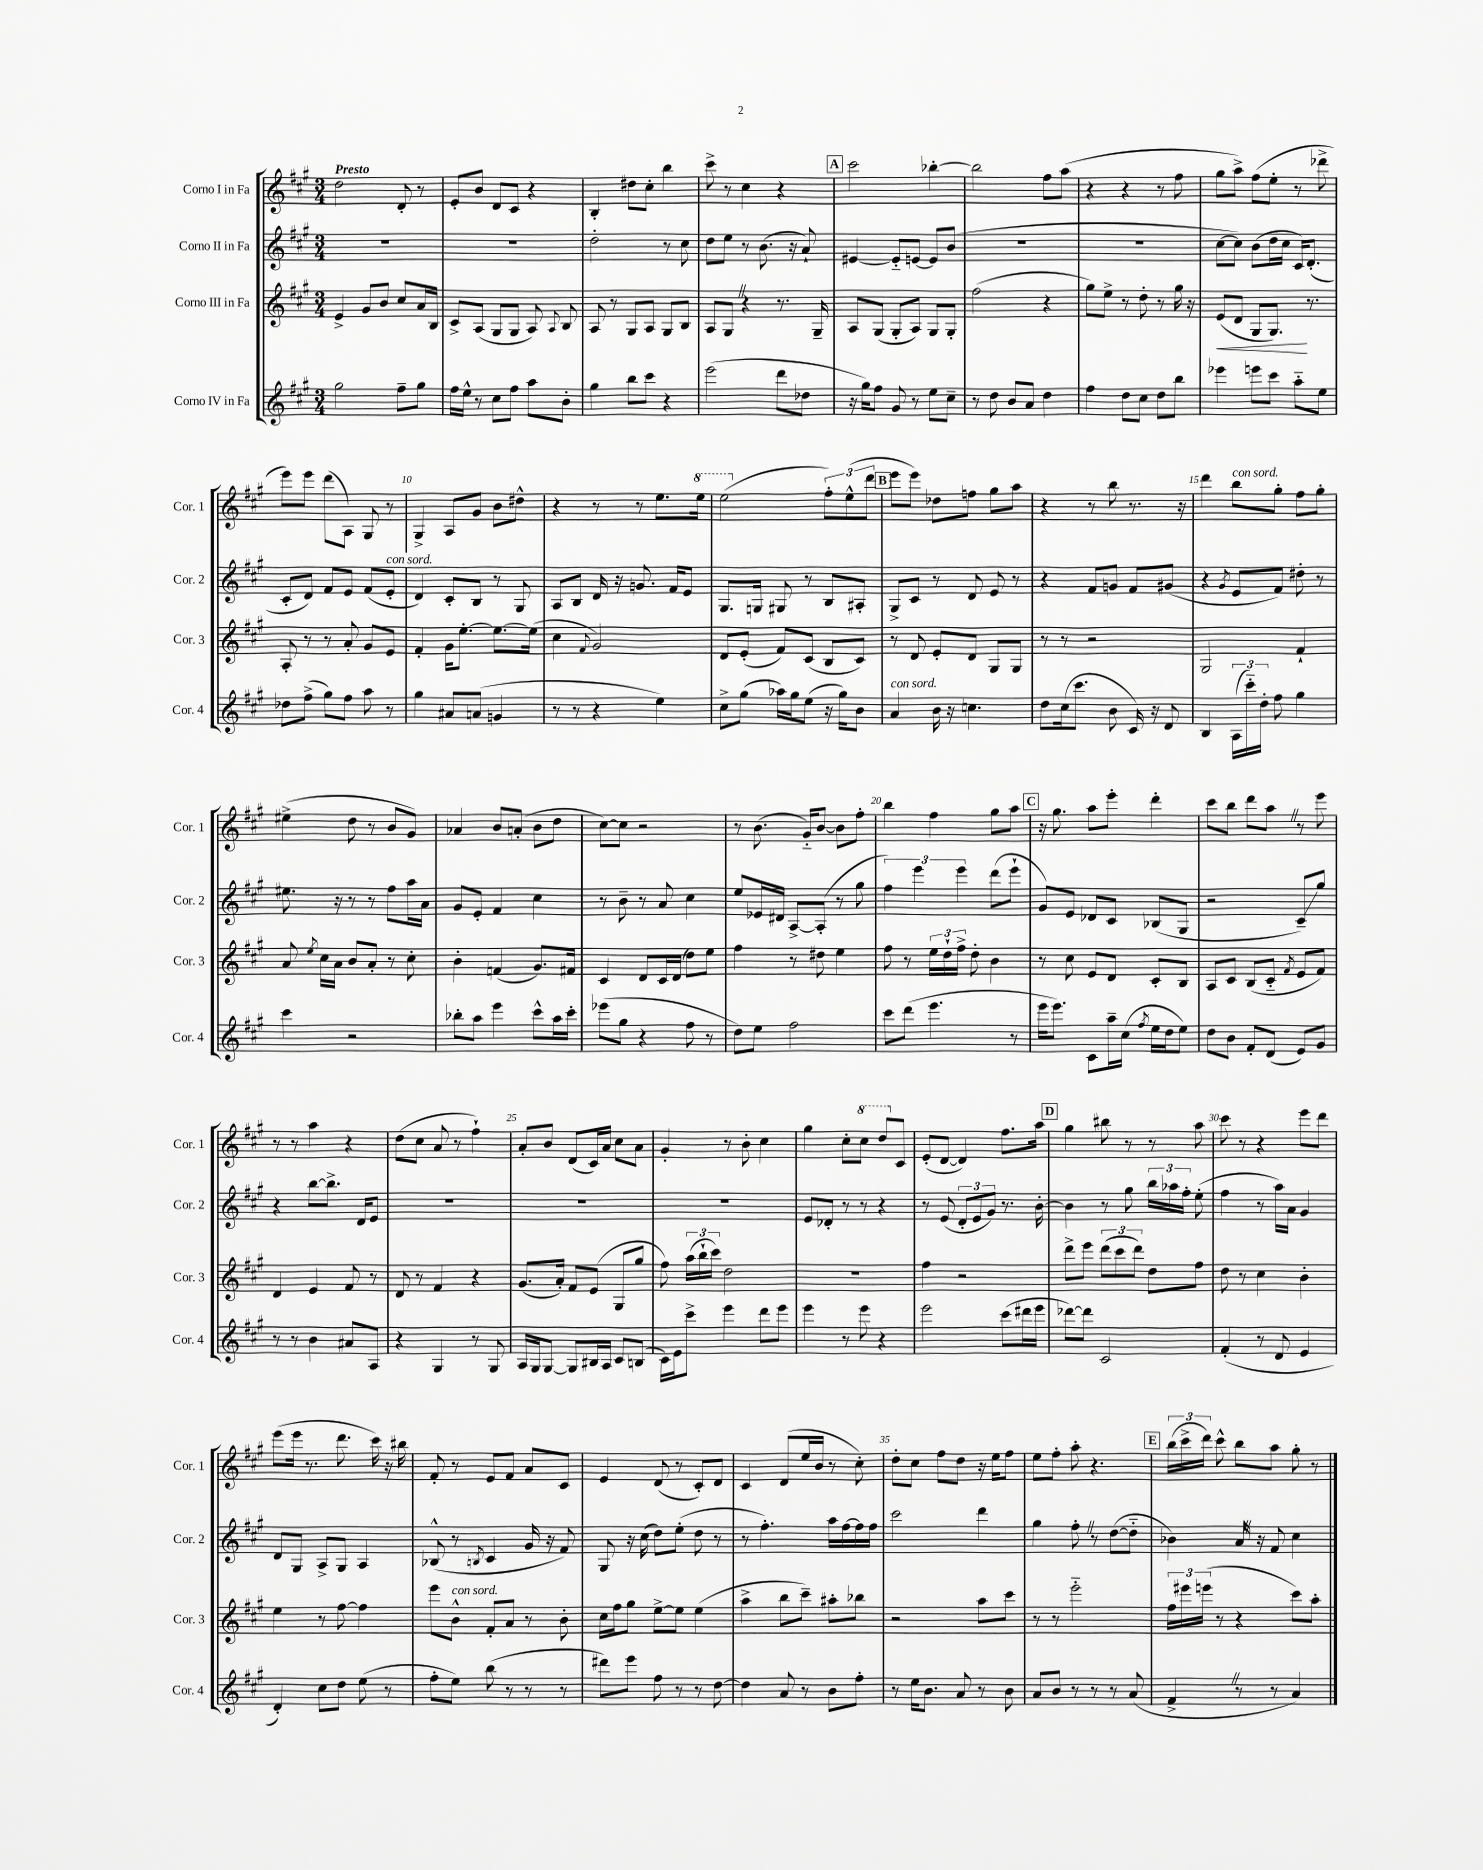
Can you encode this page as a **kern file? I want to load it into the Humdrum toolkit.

**kern	**kern	**kern	**kern
*staff4	*staff3	*staff2	*staff1
*clefG2	*clefG2	*clefG2	*clefG2
*k[f#c#g#]	*k[f#c#g#]	*k[f#c#g#]	*k[f#c#g#]
*M3/4	*M3/4	*M3/4	*M3/4
2gg#	4e^	2.r	2dd
.	8g#	.	.
.	8b	.	.
8ff#~	8cc#	.	8d'
8gg#	16a	.	8r
.	16B	.	.
=	=	=	=
16ff#	8c#^	2.r	8e'
16ee^^	.	.	.
8r	(8A	.	8b
8cc#	8G#	.	8d
8ff#	8G#	.	8c#
8aa	8A)	.	4r
.	8qqA	.	.
8b'	8B	.	.
=	=	=	=
4gg#	8A	2dd'	4B'
.	8r	.	.
8bb	8G#	.	8dd#
8ccc#	8A	.	8cc#'
4r	8G#	8r	4bb
.	8B	8cc#	.
=	=	=	=
(2eee	8A	8dd	8ccc#^
.	8G#	8ee	8r
.	4r	8r	4cc#
.	.	(8.b	.
8ddd	8.r	.	4r
.	.	16r	.
8dd-	.	8a`)	.
.	16G#~	.	.
=	=	=	=
16r	8A	[4e#	2ccc#
16gg#)	.	.	.
8ff#	(8G#	.	.
8g#	8G#'	8e#'~]	.
8r	8A)	[8e	.
8ee	8G#	8e]	[4bb-'
8cc#~	8G#'	(8b	.
=	=	=	=
8r	(2ff#	2.r	2bb-]
8dd	.	.	.
8b	.	.	.
8a	.	.	.
4dd	4r	.	8ff#
.	.	.	(8aa
=	=	=	=
4ff#	8gg#)	2.r	4r
.	8ee^	.	.
8dd	8r	.	4r
8cc#	8dd'	.	.
8dd	8r	.	8r
8bb	16gg#	.	8ff#
.	16r	.	.
=	=	=	=
4eee-	(8e	[8cc#	8gg#
.	8d	8cc#])	8aa^)
8eee	8G#	(8b	(8ff#
8ccc#	8.G#)	16dd	8ee'
.	.	16cc#	.
8aa'~	.	16c#)	8r
.	8.r	(8.d'	.
8ee	.	.	8ddd-^
=	=	=	=
8dd-	8A'	8c#'	8eee)
(8ff#^	8r	8d)	8eee
8gg#)	8r	8f#	(8ddd
8ff#	8a'	8e	8A)
8aa	8g#	(8f#	8G#
8r	8e	8e'	8r
=	=	=	=
4gg#	4f#'	4d)	4G#^
8a#	16g#	8c#'	8A
.	[8.ee'	.	.
(8a	.	8B	8g#
4g	8.ee_	8r	8b
.	.	8G#	8dd#^^
.	(16ee]	.	.
=	=	=	=
8r	4cc#	8A	4r
8r	.	8B	.
.	8qqf#	.	.
4r	2g#)	16d	8r
.	.	16r	.
.	.	8.g	8r
4ee)	.	.	8.ee
.	.	16f#	.
.	.	8e	.
.	.	.	16eee
=	=	=	=
8cc#^	8d	8.G#	(2eee
(8gg#	(8e'	.	.
.	.	16G	.
16aa-)	8f#)	8G#	.
16gg#	.	.	.
(8ee	(8c#	8r	.
16r	8B	8B	12ff#')
16gg#)	.	.	.
.	.	.	(12ee^^
8b	8c#)	8A#'	.
.	.	.	12ddd
=	=	=	=
4a	8r	8G#^	8eee
.	8d	8c#	8eee)
16b	8e'	8r	8dd-
16r	.	.	.
4.cc	8d	8d	8ff
.	8G#	8e	8gg#
.	8G#	8r	8aa
=	=	=	=
8dd	8r	4r	4r
(16cc#	8r	.	.
8.ccc#	.	.	.
.	2r	8f#	8r
8b	.	8g	8bb
16c#)	.	8f#	8.r
16r	.	.	.
8d	.	(8g#	.
.	.	.	16r
=	=	=	=
4B	2G#	4r	4ddd
.	.	8qg#	.
(24A	.	8e	8bb
24ccc#'~)	.	.	.
24dd'	.	.	.
8ff#	.	8f#)	8gg#'
4gg#	4f#`	8dd#'	8ff#
.	.	8r	8gg#'
=	=	=	=
4ccc#	8a	8.ee#	(4ee#^
.	8qee	.	.
.	16cc#	.	.
.	16a	16r	.
2r	8b	8r	8dd
.	8a'	8r	8r
.	8r	8ff#	8b
.	8cc#'	16aa	8g#)
.	.	16a	.
=	=	=	=
8bb-'	4b'	8g#	4a-
8aa	.	8e'	.
4eee	(4f	4f#	8b
.	.	.	(8a'
8ccc#^^	8.g#)	4cc#	8b
16aa	.	.	8dd
16ccc#'	16f#	.	.
=	=	=	=
(8eee-	4c#	8r	[8cc#)
8gg#	.	8b~	8cc#]
4r	8d	8r	2r
.	16c#	8a	.
.	(16d	.	.
8ff#	8dd)	4cc#	.
8r	8ee	.	.
=	=	=	=
8dd)	4ff#	8ee	8r
8ee	.	16e-	(8.b
.	.	16d#	.
2ff#	8r	[8A^	.
.	.	.	16g#'~)
.	8dd#	(8A']	[8b
.	4ee	8r	8b]
.	.	8gg#	8ff#'
=	=	=	=
8ccc#	8ff#	6ff#)	4bb
(8ddd	8r	.	.
.	.	6eee	.
4.eee	24ee	.	4ff#
.	24dd`	.	.
.	24ff#^	6eee	.
.	8dd'	.	.
.	4b	(8ddd	8gg#
8r	.	8eee`	8aa
=	=	=	=
16eee	8r	8g#)	16r
8.eee)	.	.	8.gg#
.	8cc#	8e	.
8c#	8e	8d-	8aa
16aa~	8d	8c#	8eee'
(16cc#	.	.	.
8qff#	.	.	.
16ee	8c#'	(8B-	4ddd'
16dd	.	.	.
8ee)	8B	8G#	.
=	=	=	=
8dd	8A	2r	8ccc#
8b	8c#	.	8bb
8f#'	(8B	.	8ddd
(8d	8c#'~	.	8aa
.	8qf#	.	.
8e)	8e	8c#~)	8r
8g#	8f#)	8gg#	8eee
=	=	=	=
8r	4d	4r	8r
8r	.	.	8r
4b	4e	[8bb	4aa
.	.	8.bb^]	.
8a#	8f#	.	4r
.	.	16d	.
8A	8r	8e	.
=	=	=	=
4r	8d	2.r	(8dd
.	8r	.	8cc#
4G#	4f#	.	8a
.	.	.	8r
8r	4r	.	4ff#`)
8G#	.	.	.
=	=	=	=
16A	(8.g#	2.r	8a'
16G#	.	.	.
[8G#	.	.	8b
.	16a')	.	.
8G#]	8f#	.	(8d
16B#	(8e	.	16c#)
16A	.	.	16a
8c#	8G#	.	8cc#
(8B	8gg#	.	8a
=	=	=	=
16c#)	8ff#)	2.r	4g#'
16e	.	.	.
8ccc#^	(24aa	.	.
.	24bb`	.	.
.	24ccc#)	.	.
4eee	2dd	.	8r
.	.	.	8b'
8ddd	.	.	4cc#
8eee	.	.	.
=	=	=	=
4eee	2.r	8e	4gg#
.	.	8d-'	.
8r	.	8r	8cc#'
8eee	.	8r	8ccc#
4r	.	4r	8ddd
.	.	.	8c#
=	=	=	=
2eee	4ff#	8r	(8e'
.	.	(8e	[8d
.	2r	12d'	4d])
.	.	12e	.
.	.	12g#)	.
(8ccc#	.	8.r	8.ff#
16ddd#	.	.	.
16eee	.	[16b'	16aa
=	=	=	=
[8ddd-)	8ddd^	4b]	4gg#
8ddd-]	8eee	.	.
2c#	(12ddd	8r	8bb#
.	12ccc#	.	.
.	.	8gg#	8r
.	12ddd)	.	.
.	8dd	24bb	8r
.	.	24aa-	.
.	.	24ff#'	.
.	8ff#	(8ee'	8aa
=	=	=	=
(4f#'	8dd	4ff#	8ccc#
.	8r	.	8r
8r	4cc#	8r	4r
8d	.	16aa)	.
.	.	16a	.
4e	4b'	4g#	8eee
.	.	.	8ddd
=	=	=	=
4d')	4ee	8d	(8eee
.	.	8G#	16eee
.	.	.	8.r
8cc#	8r	8A^	.
8dd	[8ff#	8G#	8.ddd
(8ee	4ff#]	4A	.
.	.	.	16ccc#)
8r	.	.	16r
.	.	.	16bb#
=	=	=	=
8ff#'	8eee	(8B-^^	8f#'
8ee)	8b^^	8r	8r
.	.	8qB	.
(8bb	8f#'	4c#	8e
8r	8a	.	8f#
8r	8r	16g#	8a
.	.	16r	.
8r	8b'	8f#)	8c#
=	=	=	=
8ddd#)	16cc#	8G#	4e
.	16ff#	.	.
8eee	8gg#	16r	.
.	.	(16cc#	.
8ff#	[8ee^	8dd)	(8d
8r	8ee]	(8ee'	8r
8r	(4ee	8dd	8c#')
[8dd	.	8r	8d
=	=	=	=
4dd]	4aa^	8r	4c#
.	.	4.ff#')	.
8a	8bb	.	(8d
8r	8ccc#~)	.	16ee
.	.	.	16b
8b	8aa#'	16aa	8r
.	.	[16ff#	.
8ff#'	8bb-	16ff#]	8cc#')
.	.	16ff#	.
=	=	=	=
8r	2r	2ccc#	8dd'
16ee	.	.	8cc#
8.b	.	.	.
.	.	.	8ff#
8a	.	.	8dd
8r	8aa	4ddd	16r
.	.	.	16ee
8b	8ccc#	.	8ff#
=	=	=	=
8a	8r	4gg#	8ee
8b	8r	.	8ff#'
8r	2eee'~	8ff#'	8aa'
8r	.	8r	4.r
8r	.	([8dd	.
(8a	.	8dd'~]	.
=	=	=	=
4f#^	24ff#	4b-)	(24bb
.	24eee#	.	24ccc#^
.	(24eee	.	24ddd)
.	8r	.	8ccc#^^
8r	4r	16a	8bb
.	.	16r	.
8r	.	8f#	8aa
4a)	8ccc#)	4cc#	8gg#'
.	8aa'	.	8r
==	==	==	==
*-	*-	*-	*-
